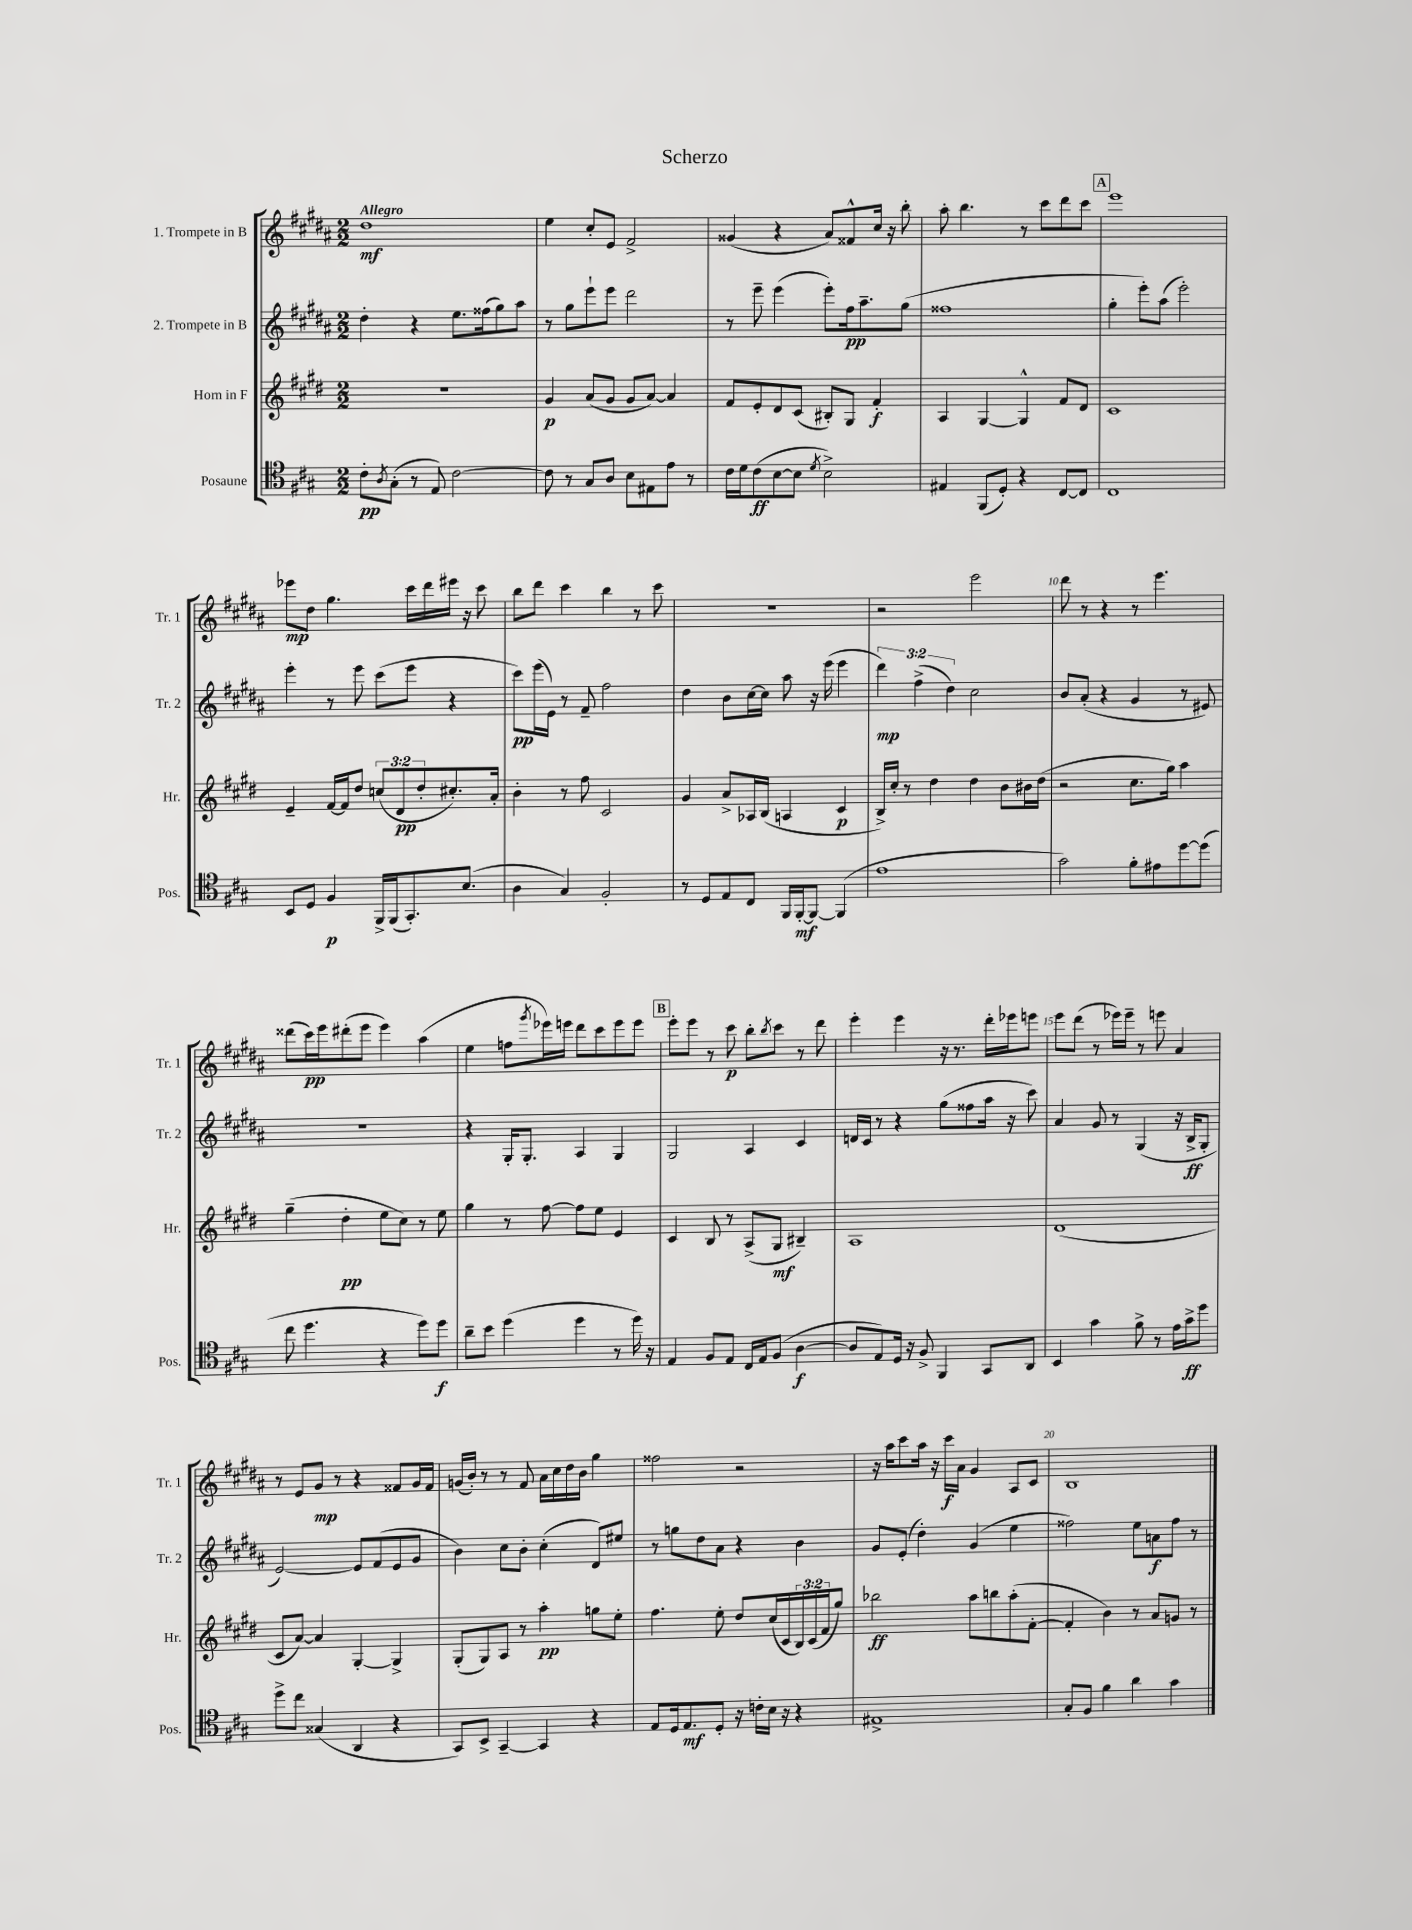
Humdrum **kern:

**kern	**dynam	**kern	**dynam	**kern	**dynam	**kern	**dynam
*part4	*part4	*part3	*part3	*part2	*part2	*part1	*part1
*staff4	*staff4	*staff3	*staff3	*staff2	*staff2	*staff1	*staff1
*I"Posaune	*	*I"Horn in F	*	*I"2. Trompete in B	*	*I"1. Trompete in B	*
*I'Pos.	*	*I'Hr.	*	*I'Tr. 2	*	*I'Tr. 1	*
*clefC4	*	*clefG2	*	*clefG2	*	*clefG2	*
*k[f#c#g#]	*	*k[f#c#g#d#]	*	*k[f#c#g#d#a#]	*	*k[f#c#g#d#a#]	*
*M2/2	*	*M2/2	*	*M2/2	*	*M2/2	*
=1	=1	=1	=1	=1	=1	=1	=1
!	!	!	!	!	!	!LO:TX:a:B:t=Allegro	!
8c#'\L	pp	1r	.	4dd#'\	.	1dd#	mf
8qA/	.	.	.	.	.	.	.
(8G#'\J	.	.	.	.	.	.	.
8r	.	.	.	4r	.	.	.
8E/)	.	.	.	.	.	.	.
[2c#\	.	.	.	8.ee\L	.	.	.
.	.	.	.	(16ff##X\k	.	.	.
.	.	.	.	8gg#\)	.	.	.
.	.	.	.	8aa#\J	.	.	.
=2	=2	=2	=2	=2	=2	=2	=2
8c#\]	.	4g#/	p	8r	.	4ee\	.
8r	.	.	.	8gg#\L	.	.	.
8G#/L	.	(8a/L	.	8eee`\	.	8cc#'/L	.
8A/J	.	8g#/J	.	8eee\J	.	8e/J	.
8B\L	.	8g#/L	.	2ddd#\	.	2f#^/	.
8E#X\	.	[8a/J)	.	.	.	.	.
8e\J	.	4a/]	.	.	.	.	.
8r	.	.	.	.	.	.	.
=3	=3	=3	=3	=3	=3	=3	=3
16c#\LL	.	8f#/L	.	8r	.	(4g##X/	.
16d\J	.	.	.	.	.	.	.
(8c#\	ff	8e'/	.	8eee~\	.	.	.
[8B\	.	8d#/	.	(4eee\	.	4r	.
8B\J]	.	(8c#/J	.	.	.	.	.
8qd/	.	.	.	.	.	.	.
2B^\)	.	8B#X'/L)	.	8eee'\L)	.	8a#/L)	.
.	.	8G#/J	.	16ff#\k	pp	8f##X^^/	.
.	.	.	.	8.aa#~\	.	.	.
.	.	4f#'/	f	.	.	16cc#/Jk	.
.	.	.	.	.	.	16r	.
.	.	.	.	(8gg#\J	.	8bb'\	.
=4	=4	=4	=4	=4	=4	=4	=4
4E#X/	.	4A/	.	1ff##X	.	8aa#'\	.
.	.	.	.	.	.	4.bb\	.
(8FF#/L	.	[4G#/	.	.	.	.	.
8D'/J)	.	.	.	.	.	.	.
4r	.	4G#^^/]	.	.	.	8r	.
.	.	.	.	.	.	8ccc#\L	.
[8C#/L	.	8f#/L	.	.	.	8ddd#\	.
8C#/J]	.	8d#/J	.	.	.	8ccc#\J	.
!!LO:REH:place=s1:t=A
=5	=5	=5	=5	=5	=5	=5	=5
1C#	.	1c#	.	4gg#'\	.	1eee	.
.	.	.	.	8eee'\L)	.	.	.
.	.	.	.	(8aa#\J	.	.	.
.	.	.	.	2eee'\)	.	.	.
!!LO:LB:g=z
=6	=6	=6	=6	=6	=6	=6	=6
8BB/L	.	4e~/	.	4eee'\	.	8eee-X\L	mp
8D/J	.	.	.	.	.	8dd#\J	.
4F#/	p	[16f#/LL	.	8r	.	4.gg#\	.
.	.	16f#/J]	.	.	.	.	.
.	.	8dd#/J	.	8eee\	.	.	.
16FF#^/LL	.	(12ccn/L	.	(8ccc#\L	.	.	.
(16FF#/J	.	.	.	.	.	.	.
.	.	12d#/	pp	.	.	.	.
8.GG#'/)	.	.	.	8eee\J	.	16ccc#\LL	.
.	.	12dd#'/	.	.	.	.	.
.	.	.	.	.	.	16ddd#\	.
.	.	8.cc#X'/)	.	4r	.	16eee#X\JJ	.
(8.B/J	.	.	.	.	.	16r	.
.	.	.	.	.	.	8ccc#\	.
.	.	16a'/Jk	.	.	.	.	.
=7	=7	=7	=7	=7	=7	=7	=7
4A\	.	4b'\	.	8ccc#\L)	pp	8bb\L	.
.	.	.	.	(16eee\L	.	8ddd#\J	.
.	.	.	.	16e\JJ)	.	.	.
4G#/)	.	8r	.	8r	.	4ccc#\	.
.	.	8ff#\	.	8f#~/	.	.	.
2F#'/	.	2c#/	.	2ff#\	.	4bb\	.
.	.	.	.	.	.	8r	.
.	.	.	.	.	.	8ccc#\	.
=8	=8	=8	=8	=8	=8	=8	=8
8r	.	4g#/	.	4dd#\	.	1r	.
8D/L	.	.	.	.	.	.	.
8E/	.	8a^/L	.	8b\L	.	.	.
8C#/J	.	16A-X/L	.	[16cc#\L	.	.	.
.	.	(16B/JJ	.	16cc#\JJ]	.	.	.
16FF#/LL	.	4An/	.	8aa#\	.	.	.
[16FF#'/J	mf	.	.	.	.	.	.
8FF#/J_	.	.	.	16r	.	.	.
.	.	.	.	(16eee\	.	.	.
(4FF#/]	.	4c#/	p	4eee\	.	.	.
=9	=9	=9	=9	=9	=9	=9	=9
1e	.	16B^/LL)	.	6ddd#\)	mp	2r	.
.	.	16cc#'/JJ	.	.	.	.	.
.	.	8r	.	.	.	.	.
.	.	.	.	(6ff#^\	.	.	.
.	.	4dd#\	.	.	.	.	.
.	.	.	.	6dd#\)	.	.	.
.	.	4dd#\	.	2cc#\	.	2eee\	.
.	.	8b\L	.	.	.	.	.
.	.	16b#X\L	.	.	.	.	.
.	.	(16dd#\JJ	.	.	.	.	.
=10	=10	=10	=10	=10	=10	=10	=10
2g#\)	.	2r	.	8b/L	.	8ddd#\	.
.	.	.	.	(8a#'/J	.	8r	.
.	.	.	.	4r	.	4r	.
8f#'\L	.	8.cc#\L	.	4g#/	.	8r	.
8e#X\	.	.	.	.	.	4.eee\	.
.	.	16gg#\Jk)	.	.	.	.	.
[8dd\	.	4aa\	.	8r	.	.	.
(8dd\J]	.	.	.	8e#X/)	.	.	.
!!LO:LB:g=z
=11	=11	=11	=11	=11	=11	=11	=11
8cc#\	.	(4gg#~\	.	1r	.	(8ddd##X\L	.
4.dd\	.	.	.	.	.	16ccc#\L)	pp
.	.	.	.	.	.	16eee\J	.
.	.	4dd#'\	pp	.	.	(8ddd#X'\	.
.	.	.	.	.	.	8eee\J	.
4r	.	8ee\L	.	.	.	4eee\)	.
.	.	8cc#\J)	.	.	.	.	.
8dd\L)	.	8r	.	.	.	(4aa#\	.
8dd\J	f	8ee\	.	.	.	.	.
=12	=12	=12	=12	=12	=12	=12	=12
8a~\L	.	4gg#\	.	4r	.	4ee\	.
8b\J	.	.	.	.	.	.	.
(4dd\	.	8r	.	16G#'/KL	.	8ffn\L	.
.	.	.	.	8.G#'/J	.	.	.
.	.	.	.	.	.	8qggg#/	.
.	.	[8ff#\	.	.	.	16eee-X\L)	.
.	.	.	.	.	.	16eeen\JJ	.
4dd\	.	8ff#\L]	.	4A#/	.	8ddd#\L	.
.	.	8ee\J	.	.	.	8ccc#\	.
8r	.	4e/	.	4G#/	.	8eee\	.
16dd\)	.	.	.	.	.	8eee\J	.
16r	.	.	.	.	.	.	.
!!LO:REH:place=s1:t=B
=13	=13	=13	=13	=13	=13	=13	=13
4E/	.	4c#/	.	2G#/	.	8eee'\L	.
.	.	.	.	.	.	8eee\J	.
8F#/L	.	8B/	.	.	.	8r	.
8E/J	.	8r	.	.	.	8ccc#\	p
16C#/LL	.	(8A^/L	.	4A#/	.	8bb'\L	.
16E/J	.	.	.	.	.	.	.
.	.	.	.	.	.	8qbb/	.
(8F#/J	.	8G#/J	mf	.	.	8ccc#\J	.
[4A\	f	4B#X~/)	.	4c#/	.	8r	.
.	.	.	.	.	.	8ddd#\	.
=14	=14	=14	=14	=14	=14	=14	=14
8A/L]	.	1A	.	16dn/LL	.	4eee'\	.
.	.	.	.	16c#/JJ	.	.	.
8E/)	.	.	.	8r	.	.	.
16D/Jk	.	.	.	4r	.	4eee\	.
16r	.	.	.	.	.	.	.
8F#^/	.	.	.	.	.	.	.
4FF#/	.	.	.	(8gg#\L	.	16r	.
.	.	.	.	.	.	8.r	.
.	.	.	.	8ff##X\	.	.	.
8GG#/L	.	.	.	16aa#\Jk	.	16ddd#'\LL	.
.	.	.	.	16r	.	16eee-X\J	.
8AA/J	.	.	.	8ccc#\)	.	8eeen\J	.
=15	=15	=15	=15	=15	=15	=15	=15
4BB/	.	(1d#	.	4a#/	.	8eee\L	.
.	.	.	.	.	.	(8ddd#\J	.
4g#\	.	.	.	8g#/	.	8r	.
.	.	.	.	8r	.	16eee-X\LL)	.
.	.	.	.	.	.	16eee-~\JJ	.
8f#^\	.	.	.	(4G#/	.	8r	.
8r	.	.	.	.	.	8eeen\	.
16e\LL	.	.	.	16r	.	4a#/	.
16g#^\J	ff	.	.	16B^/KL	ff	.	.
8dd\J	.	.	.	8G#'/J	.	.	.
!!LO:LB:g=z
=16	=16	=16	=16	=16	=16	=16	=16
8dd^\L	.	8c#/L	.	[2e/)	.	8r	.
8cc#\J	.	[8a/J)	.	.	.	8e/L	.
(4G##X/	.	4a/]	.	.	.	8g#/J	mp
.	.	.	.	.	.	8r	.
4AA/	.	[4G#'/	.	8e/L]	.	4r	.
.	.	.	.	(8f#/	.	.	.
4r	.	4G#^/]	.	8e/	.	8f##X/L	.
.	.	.	.	8g#/J	.	16g#/L	.
.	.	.	.	.	.	16f##/JJ	.
=17	=17	=17	=17	=17	=17	=17	=17
8GG#/L)	.	(8G#'/L	.	4b\)	.	(16gn/LL	.
.	.	.	.	.	.	16b'/JJ)	.
8BB^/J	.	8G#/)	.	.	.	8r	.
[4GG#~/	.	8A/J	.	8cc#\L	.	8r	.
.	.	8r	.	8b'\J	.	8f#/	.
4GG#/]	.	4aa'\	pp	(4cc#'\	.	16a#\LL	.
.	.	.	.	.	.	16cc#\	.
.	.	.	.	.	.	16dd#\	.
.	.	.	.	.	.	16b\JJ	.
4r	.	8ggn\L	.	8d#/L)	.	4gg#\	.
.	.	8ee'\J	.	8ee#X/J	.	.	.
=18	=18	=18	=18	=18	=18	=18	=18
8E/L	.	4.ff#\	.	8r	.	2ff##X\	.
16D/k	.	.	.	8ggn\L	.	.	.
8.E/	mf	.	.	.	.	.	.
.	.	.	.	8dd#\	.	.	.
8D'/J	.	8ee'\	.	8a#\J	.	.	.
16r	.	8dd#/L	.	4r	.	2r	.
16cn'\LL	.	.	.	.	.	.	.
16B\JJ	.	(16cc#/L	.	.	.	.	.
16r	.	16c#/	.	.	.	.	.
4r	.	24B/)	.	4b\	.	.	.
.	.	(24c#/	.	.	.	.	.
.	.	24f#/J	.	.	.	.	.
.	.	8gg#/J)	.	.	.	.	.
=19	=19	=19	=19	=19	=19	=19	=19
1E#X^	.	2bb-X\	ff	8g#/L	.	16r	.
.	.	.	.	.	.	16aa#\KL	.
.	.	.	.	(8e'/J	.	8ccc#\	.
.	.	.	.	4dd#'\)	.	16aa#\Jk	.
.	.	.	.	.	.	16r	.
.	.	.	.	.	.	16ccc#\LL	f
.	.	.	.	.	.	16a#\JJ	.
.	.	8aa\L	.	(4g#/	.	4g#/	.
.	.	8bbn\	.	.	.	.	.
.	.	(8aa'\	.	4ee\	.	8A#/L	.
.	.	[8f#'\J	.	.	.	8c#/J	.
=20	=20	=20	=20	=20	=20	=20	=20
8G#'/L	.	4f#'/]	.	2ff##X\)	.	1B	.
8F#/J	.	.	.	.	.	.	.
4f#\	.	4b\)	.	.	.	.	.
4a\	.	8r	.	8ee\L	.	.	.
.	.	8a/L	.	8an\	f	.	.
4g#\	.	8gn/J	.	8ff##\J	.	.	.
.	.	8r	.	8r	.	.	.
==	==	==	==	==	==	==	==
*-	*-	*-	*-	*-	*-	*-	*-
